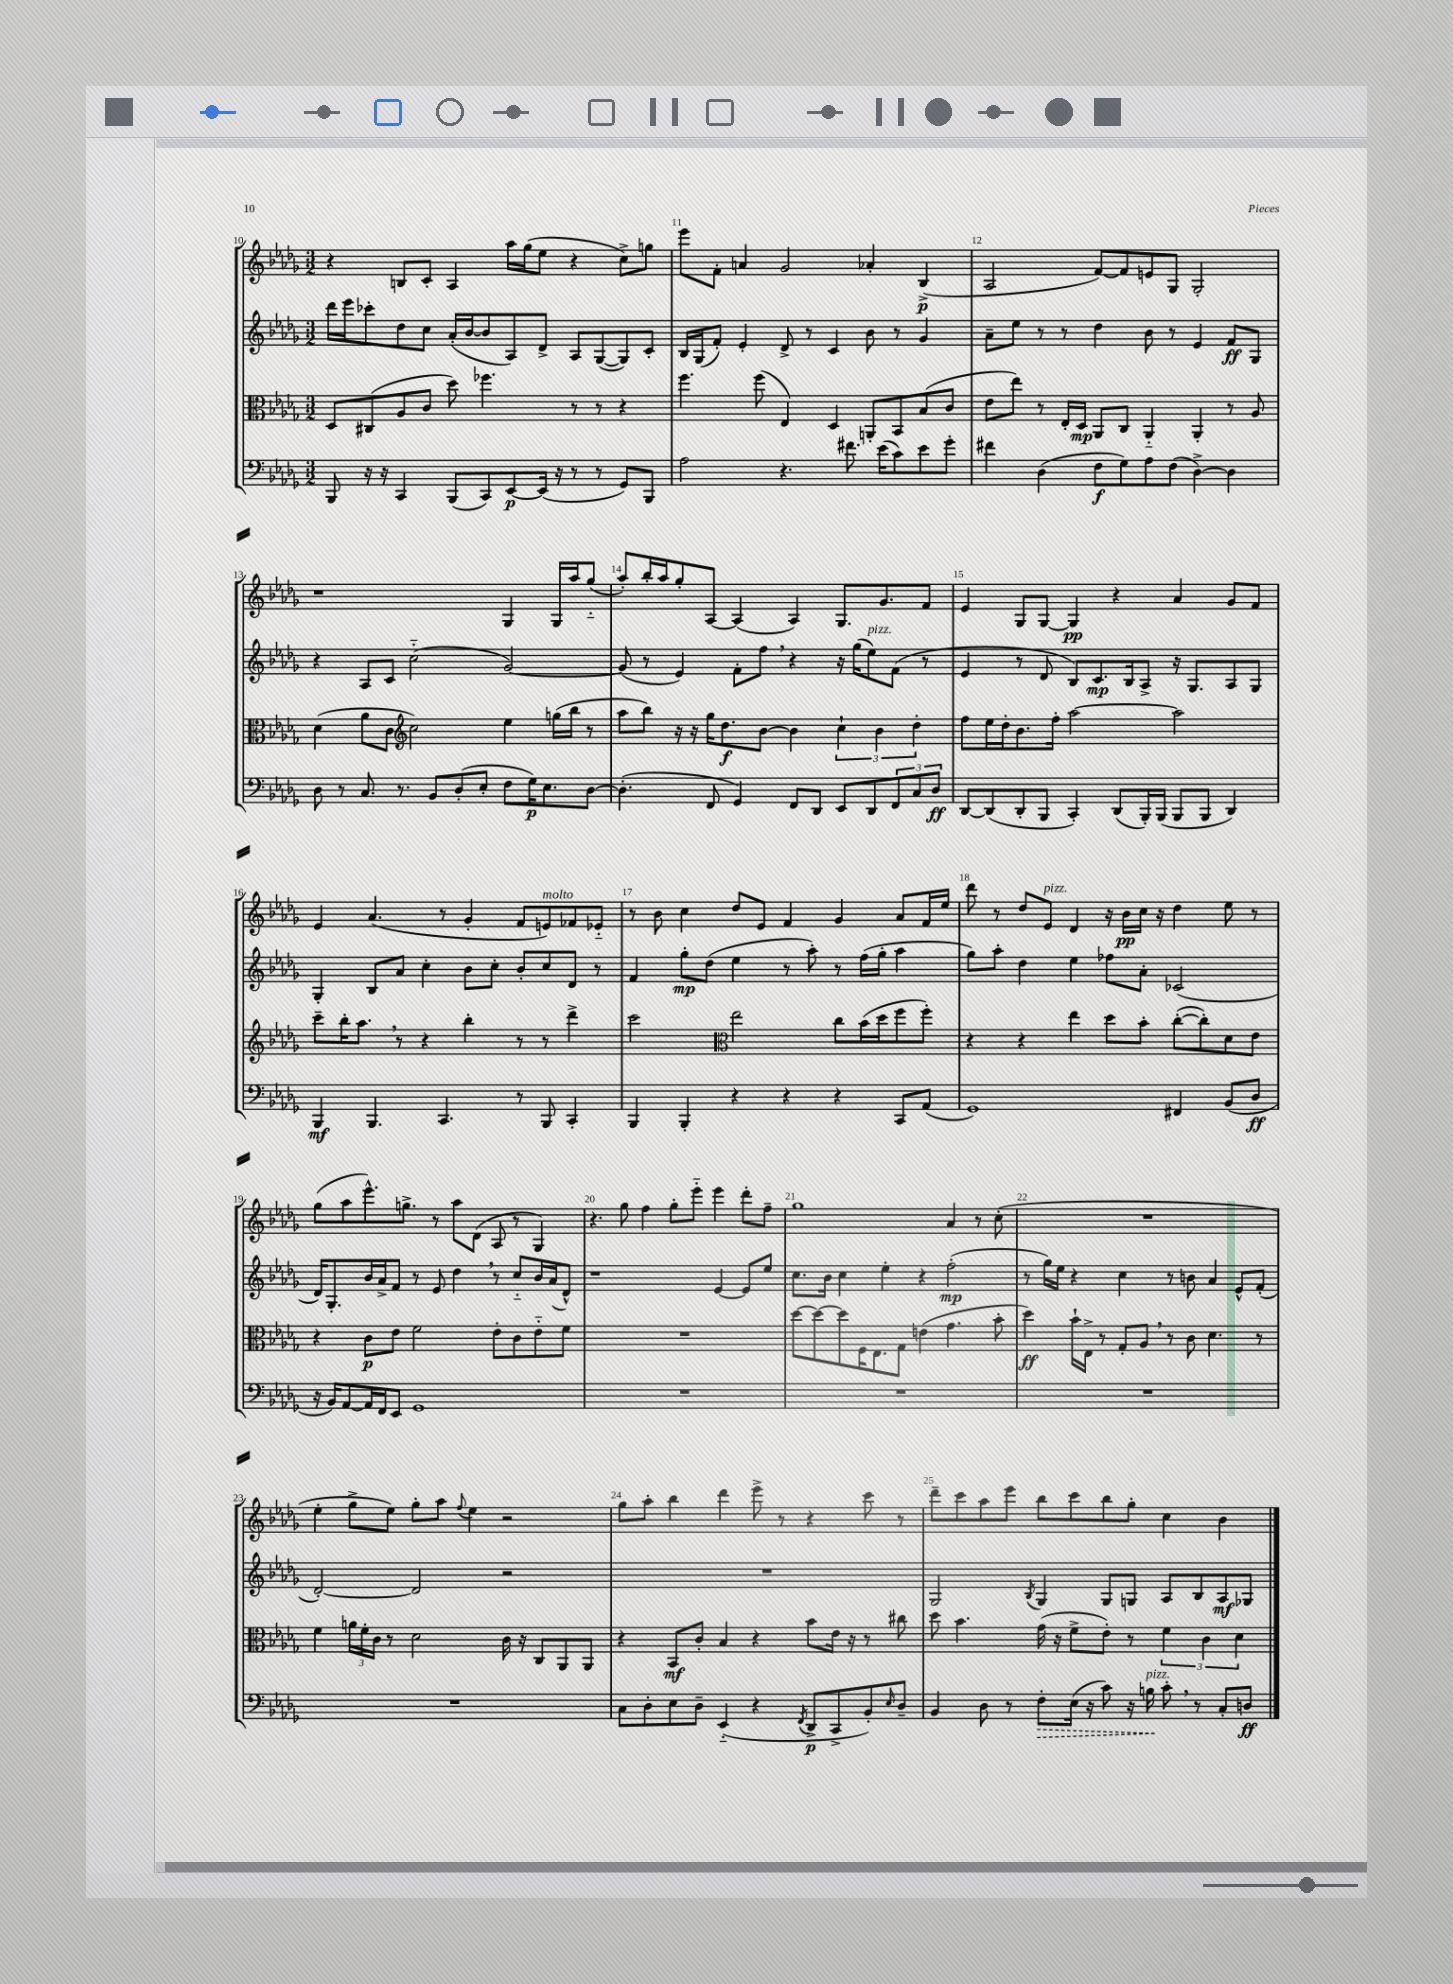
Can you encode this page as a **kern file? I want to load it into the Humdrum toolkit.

**kern	**dynam	**kern	**dynam	**kern	**dynam	**kern	**dynam
*part4	*part4	*part3	*part3	*part2	*part2	*part1	*part1
*staff4	*staff4	*staff3	*staff3	*staff2	*staff2	*staff1	*staff1
*clefF4	*	*clefC3	*	*clefG2	*	*clefG2	*
*k[b-e-a-d-g-]	*	*k[b-e-a-d-g-]	*	*k[b-e-a-d-g-]	*	*k[b-e-a-d-g-]	*
*M3/2	*	*M3/2	*	*M3/2	*	*M3/2	*
=10	=10	=10	=10	=10	=10	=10	=10
8BBB-/	.	8D-/L	.	16ddd-\LL	.	4r	.
.	.	.	.	16eee-\J	.	.	.
16r	.	(8C#X/	.	8ccc-X'\	.	.	.
16r	.	.	.	.	.	.	.
4CC/	.	8A-/	.	8dd-\	.	8Bn/L	.
.	.	8c/J	.	8cc\J	.	8c'/J	.
(8BBB-/L	.	8dd-\)	.	(16a-'/LL	.	4A-/	.
.	.	.	.	[16b-/J	.	.	.
8CC/)	.	4.ff-X\	.	8b-/]	.	.	.
[8EE-/	p	.	.	8A-/)	.	16aa-\LL	.
.	.	.	.	.	.	(16gg-\J	.
(16EE-/Jk]	.	.	.	8d-^/J	.	8ee-\J	.
16r	.	.	.	.	.	.	.
8r	.	8r	.	8A-/L	.	4r	.
8r	.	8r	.	([8G-/	.	.	.
8GG-/L)	.	4r	.	8G-/])	.	8cc^\L)	.
8BBB-/J	.	.	.	8c'/J	.	8ggn\J	.
=11	=11	=11	=11	=11	=11	=11	=11
2A-\	.	4.ff\	.	16B-/LL	.	8eee-\L	.
.	.	.	.	(16G-/J	.	.	.
.	.	.	.	8f'/J)	.	8f'\J	.
.	.	.	.	4e-'/	.	4an/	.
.	.	(8ff\	.	.	.	.	.
4.r	.	4E-/)	.	8d-^/	.	2g-/	.
.	.	.	.	8r	.	.	.
.	.	4D-/	.	4c/	.	.	.
8.f#X\	.	.	.	.	.	.	.
.	.	8AAn'/L	.	8b-\	.	4a-X'/	.
(16e-\KL	.	.	.	.	.	.	.
8c\)	.	8BB-/	.	8r	.	.	.
8e-\	.	(8B-/	.	4g-/	.	(4B-^/	p
8g-'\J	.	8c/J	.	.	.	.	.
=12	=12	=12	=12	=12	=12	=12	=12
4f#X\	.	8e-\L	.	8a-~\L	.	2A-/	.
.	.	8ee-\J)	.	8ee-\J	.	.	.
(4D-\	.	8r	.	8r	.	.	.
.	.	16E-'/LL	.	8r	.	.	.
.	.	16D-/JJ	mp	.	.	.	.
8F\L	f	8AA-/L	.	4dd-\	.	[8f/L)	.
8G-\)	.	8C/J	.	.	.	8f/]	.
8A-\	.	4AA-/	.	8b-\	.	8en/	.
(8F\J	.	.	.	8r	.	8G-/J	.
[4D-^\)	.	4AA-'/	.	4e-/	.	2G-'/	.
4D-\]	.	8r	.	8f/L	ff	.	.
.	.	8A-/	.	8G-/J	.	.	.
!!LO:LB:g=z
=13	=13	=13	=13	=13	=13	=13	=13
8D-\	.	(4d-\	.	4r	.	1r	.
8r	.	.	.	.	.	.	.
8.C/	.	8a-\L	.	8A-/L	.	.	.
.	.	8c\J	.	8c/J	.	.	.
8.r	.	.	.	.	.	.	.
*	*	*clefG2	*	*	*	*	*
.	.	2cc\)	.	(2cc\	.	.	.
8BB-/L	.	.	.	.	.	.	.
(8D-'/	.	.	.	.	.	.	.
8E-'/J	.	.	.	.	.	.	.
8F\L	.	4ee-\	.	[2g-/)	.	4G-/	.
16G-\K)	p	.	.	.	.	.	.
8.E-\	.	.	.	.	.	.	.
.	.	(16ggn\LL	.	.	.	16G-/LL	.
.	.	16bb-\JJ	.	.	.	16aa-/J	.
[8D-\J	.	8r	.	.	.	(8gg-/J	.
=14	=14	=14	=14	=14	=14	=14	=14
(4.D-'\]	.	8aa-\L	.	(8g-/]	.	8aa-'/L)	.
.	.	8bb-\J)	.	8r	.	16bb-'/L	.
.	.	.	.	.	.	16aa-/J	.
.	.	16r	.	4e-/)	.	8gg-'/	.
.	.	16r	.	.	.	.	.
8FF/	.	16gg-\KL	.	.	.	[8A-/J	.
.	.	8.dd-\	f	.	.	.	.
4GG-/)	.	.	.	8f'\L	.	(4A-/]	.
.	.	[8b-\J	.	8ff,\J	.	.	.
8FF/L	.	4b-\]	.	4r	.	4A-/)	.
8DD-/J	.	.	.	.	.	.	.
8EE-/L	.	6cc`\	.	16r	.	8.G-/L	.
.	.	.	.	(16gg-\KL	.	.	.
!	!	!	!	!LO:TX:a:i:t=pizz.	!	!	!
8DD-/	.	.	.	8ee-\)	.	.	.
.	.	6b-\	.	.	.	.	.
.	.	.	.	.	.	8.g-/	.
12FF/	.	.	.	(8f\J	.	.	.
12C/	.	6dd-'\	.	.	.	.	.
.	.	.	.	8r	.	8f/J	.
12D-/J	ff	.	.	.	.	.	.
=15	=15	=15	=15	=15	=15	=15	=15
[8DD-/L	.	8ff\L	.	4e-/	.	4e-/	.
(8DD-/]	.	16ee-\L	.	.	.	.	.
.	.	16dd-'\J	.	.	.	.	.
8DD-'/	.	8.b-\	.	8r	.	8G-/L	.
8BBB-/J	.	.	.	8d-/	.	[8G-/J	.
.	.	16ff'\Jk	.	.	.	.	.
4CC'/)	.	[2aa-\	.	8B-/L)	.	4G-/]	pp
.	.	.	.	8.c/	mp	.	.
(8DD-/L	.	.	.	.	.	4r	.
.	.	.	.	16B-/k	.	.	.
16BBB-'/L)	.	.	.	8A-^/J	.	.	.
(16BBB-/JJ	.	.	.	.	.	.	.
8BBB-/L	.	2aa-\]	.	16r	.	4a-/	.
.	.	.	.	8.G-/L	.	.	.
8BBB-/J	.	.	.	.	.	.	.
4DD-/)	.	.	.	8A-/	.	8g-/L	.
.	.	.	.	8G-/J	.	8f/J	.
!!LO:LB:g=z
=16	=16	=16	=16	=16	=16	=16	=16
4BBB-/	mf	8ccc~\L	.	4G-'/	.	4e-/	.
.	.	16bb-'\K	.	.	.	.	.
.	.	8.aa-,\J	.	.	.	.	.
4.BBB-/	.	.	.	8B-/L	.	(4.a-/	.
.	.	8r	.	8a-/J	.	.	.
.	.	4r	.	4cc'\	.	.	.
4.CC/	.	.	.	.	.	8r	.
.	.	4bb-'\	.	8b-\L	.	4g-'/	.
.	.	.	.	8cc'\J	.	.	.
8r	.	8r	.	8b-'/L	.	8f/L	.
!	!	!	!	!	!	!LO:TX:a:i:t=molto	!
8BBB-/	.	8r	.	8cc/	.	8en/)	.
4CC'/	.	4ddd-^\	.	8d-/J	.	8f-X/	.
.	.	.	.	8r	.	8e-X/J	.
=17	=17	=17	=17	=17	=17	=17	=17
4BBB-/	.	2ccc\	.	4f/	.	8r	.
.	.	.	.	.	.	8b-\	.
4BBB-'/	.	.	.	8gg-'\L	mp	4cc\	.
.	.	.	.	(8dd-\J	.	.	.
*	*	*clefC3	*	*	*	*	*
4r	.	2ee-\	.	4ee-\	.	8dd-/L	.
.	.	.	.	.	.	8e-/J	.
4r	.	.	.	8r	.	4f/	.
.	.	.	.	8aa-'\)	.	.	.
4r	.	8cc\L	.	8r	.	4g-/	.
.	.	(16b-\L	.	(16ff\LL	.	.	.
.	.	16dd-\J	.	16gg-'\JJ	.	.	.
8CC/L	.	8ff\	.	4aa-\	.	8a-/L	.
(8AA-/J	.	8ff'\J)	.	.	.	16f/L	.
.	.	.	.	.	.	16ee-/JJ	.
=18	=18	=18	=18	=18	=18	=18	=18
1GG-)	.	4r	.	8gg-\L)	.	8ddd-\	.
.	.	.	.	8aa-'\J	.	8r	.
.	.	4r	.	4dd-\	.	8dd-/L	.
!	!	!	!	!	!	!LO:TX:a:i:t=pizz.	!
.	.	.	.	.	.	8e-/J	.
.	.	4ee-\	.	4ee-\	.	4d-/	.
.	.	8dd-\L	.	8ff-X\L	.	16r	.
.	.	.	.	.	.	16b-\LL	pp
.	.	8b-'\J	.	8a-'\J	.	16cc\JJ	.
.	.	.	.	.	.	16r	.
4FF#X/	.	([8cc'\L	.	(2c-X/	.	4dd-\	.
.	.	8cc'\])	.	.	.	.	.
(8BB-/L	.	8d-\	.	.	.	8ee-\	.
8D-/J	ff	8e-\J	.	.	.	8r	.
!!LO:LB:g=z
=19	=19	=19	=19	=19	=19	=19	=19
16r	.	4r	.	16d-/KL)	.	(8gg-\L	.
16BB-/KL)	.	.	.	8.G-'/	.	.	.
[8AA-/	.	.	.	.	.	8aa-\	.
16AA-/L]	.	8c\L	p	16b-/L	.	8.eee-^^\)	.
16FF/J	.	.	.	16a-^/J	.	.	.
8EE-/J	.	8e-\J	.	8f/J	.	.	.
.	.	.	.	.	.	8.ggn^\J	.
1GG-	.	2f\	.	8r	.	.	.
.	.	.	.	8e-/	.	8r	.
.	.	.	.	4dd-,\	.	8aa-\L	.
.	.	.	.	.	.	(8d-\J	.
.	.	8e-'\L	.	8r	.	8A-/	.
.	.	8c\	.	8cc/L	.	8r	.
.	.	8e-\	.	16b-/L	.	4G-/)	.
.	.	.	.	(16a-/J	.	.	.
.	.	8f\J	.	8d-^^/J)	.	.	.
=20	=20	=20	=20	=20	=20	=20	=20
1.r	.	1.r	.	1r	.	4.r	.
.	.	.	.	.	.	8gg-\	.
.	.	.	.	.	.	4ff\	.
.	.	.	.	.	.	8gg-'\L	.
.	.	.	.	.	.	8eee-\J	.
.	.	.	.	[4e-/	.	4eee-\	.
.	.	.	.	8e-/L]	.	8ddd-'\L	.
.	.	.	.	8ee-/J	.	8ff~\J	.
=21	=21	=21	=21	=21	=21	=21	=21
1.r	.	[8dd-\L	.	8.cc\L	.	1gg-	.
.	.	8dd-\_	.	.	.	.	.
.	.	.	.	16b-\Jk	.	.	.
.	.	8dd-\]	.	4cc\	.	.	.
.	.	16F\K	.	.	.	.	.
.	.	8.E-\	.	.	.	.	.
.	.	.	.	4ee-'\	.	.	.
.	.	8G-\J	.	.	.	.	.
.	.	(4en\	.	4r	.	.	.
.	.	4.g-\	.	(2ff'\	mp	4a-/	.
.	.	.	.	.	.	8r	.
.	.	8b-'\	.	.	.	(8cc'\	.
=22	=22	=22	=22	=22	=22	=22	=22
1.r	.	4dd-\)	ff	8r	.	1.r	.
.	.	.	.	16gg-\LL)	.	.	.
.	.	.	.	16ee-\JJ	.	.	.
.	.	16b-`\LL	.	4r	.	.	.
.	.	16E-^\JJ	.	.	.	.	.
.	.	8r	.	.	.	.	.
.	.	8G-'/L	.	4cc\	.	.	.
.	.	8A-,/J	.	.	.	.	.
.	.	8r	.	8r	.	.	.
.	.	8c\	.	8bn\	.	.	.
.	.	4.d-\	.	4a-/	.	.	.
.	.	.	.	8e-^^/L	.	.	.
.	.	8r	.	(8f'/J	.	.	.
!!LO:LB:g=z
=23	=23	=23	=23	=23	=23	=23	=23
1.r	.	4f\	.	[2d-'/)	.	4ee-'\	.
.	.	24an\LL	.	.	.	8gg-^\L	.
.	.	24f'\	.	.	.	.	.
.	.	24c\JJ	.	.	.	.	.
.	.	8r	.	.	.	8ee-\J)	.
.	.	2d-\	.	2d-/]	.	8gg-'\L	.
.	.	.	.	.	.	8aa-\J	.
.	.	.	.	.	.	8qqff/	.
.	.	.	.	.	.	4ee-\	.
.	.	16c\	.	2r	.	2r	.
.	.	16r	.	.	.	.	.
.	.	8C/L	.	.	.	.	.
.	.	8AA-/	.	.	.	.	.
.	.	8AA-/J	.	.	.	.	.
=24	=24	=24	=24	=24	=24	=24	=24
8C\L	.	4r	.	1.r	.	8gg-\L	.
8D-'\	.	.	.	.	.	8aa-'\J	.
8E-\	.	8BB-/L	mf	.	.	4bb-\	.
8D-~\J	.	8c'/J	.	.	.	.	.
(4EE-/	.	4B-/	.	.	.	4ddd-\	.
4r	.	4r	.	.	.	8eee-^\	.
.	.	.	.	.	.	8r	.
8qFF/	.	.	.	.	.	.	.
8DD-^/L	p	8b-\L	.	.	.	4r	.
8CC^/	.	16e-\Jk	.	.	.	.	.
.	.	16r	.	.	.	.	.
8BB-'/)	.	8r	.	.	.	8ccc\	.
16qqE-/	.	.	.	.	.	.	.
8D-~/J	.	8cc#X\	.	.	.	8r	.
=25	=25	=25	=25	=25	=25	=25	=25
4BB-/	.	8dd-\	.	2G-/	.	8ddd-~\L	.
.	.	4.b-\	.	.	.	8ccc\	.
8D-\	.	.	.	.	.	8aa-\	.
8r	.	.	.	.	.	8eee-\J	.
.	.	.	.	8qB-/	.	.	.
!	!LO:HP:b	!	!	!	!	!	!
8F'\L	>	(16g-\	.	4G-/	.	8bb-\L	.
.	.	16r	.	.	.	.	.
(16E-\Jk	.	8f^\L	.	.	.	8ccc\	.
16r	.	.	.	.	.	.	.
8c\)	.	8e-'\J)	.	8G-/L	.	8bb-\	.
16r	.	8r	.	8Gn/J	.	8gg-'\J	.
!LO:TX:a:i:t=pizz.	!	!	!	!	!	!	!
16Bn\	.	.	.	.	.	.	.
8c',\	]	6f\	.	8A-/L	.	4cc\	.
8r	.	.	.	8B-/	.	.	.
.	.	6c\	.	.	.	.	.
8C'/L	.	.	.	8A-/	mf	4b-\	.
.	.	6d-\	.	.	.	.	.
8Dn/J	ff	.	.	8G-X/J	.	.	.
==	==	==	==	==	==	==	==
*-	*-	*-	*-	*-	*-	*-	*-
